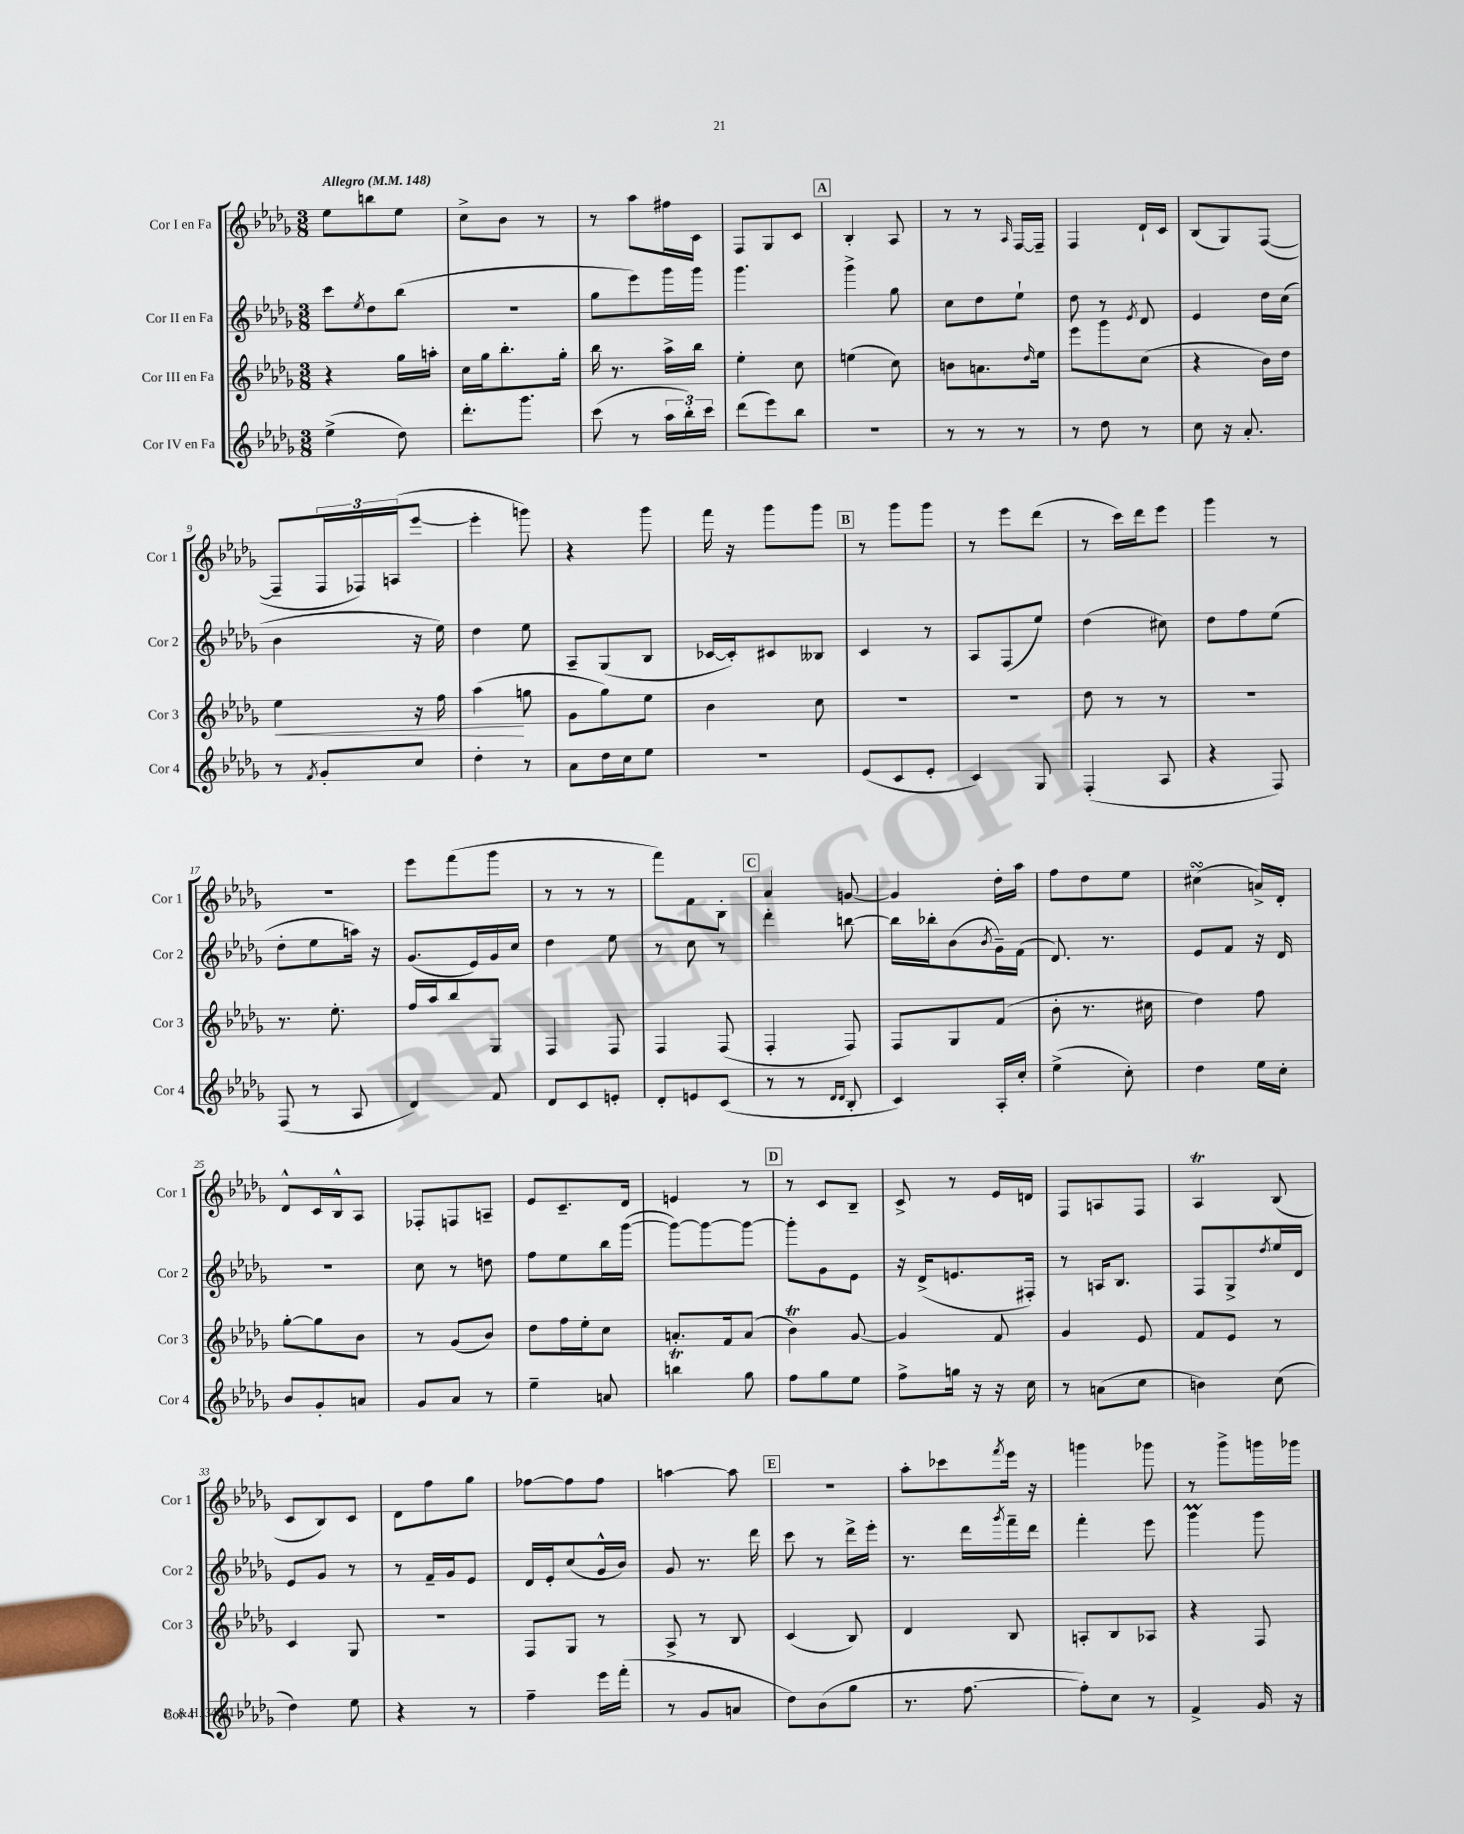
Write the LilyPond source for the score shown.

<<
\new StaffGroup <<
\new Staff = "s0" \with { instrumentName = "Cor I en Fa" shortInstrumentName = "Cor 1" } {
    \clef treble \key des \major \numericTimeSignature \time 3/8 \tempo "Allegro" 4 = 148
    ees''8 b''8 ees''8 |
    c''8-> bes'8 r8 |
    r8 aes''8 fis''16 c'16 |
    f8 ges8 c'8 |
    \mark \markup { \box "A" } bes4-. aes8 |
    r8 r8 \grace { aes16 } f16~ f16-- |
    f4 des'16-! c'16 |
    bes8( ges8) f8~( |
    f8-- \tuplet 3/2 { f16 fes16) a16( } ees'''8~ |
    ees'''4-. g'''8) |
    r4 ges'''8 |
    f'''16 r16 ges'''8 ges'''8 |
    \mark \markup { \box "B" } r8 ges'''8 ges'''8 |
    r8 ees'''8 des'''8( |
    r8 c'''16) des'''16 ees'''8 |
    ges'''4 r8 |
    R4. |
    ees'''8 f'''8( ges'''8 |
    r8 r8 r8 |
    f'''8) f'8 bes8-. |
    \mark \markup { \box "C" } aes'4 g'8~ |
    g'4 des''16-. aes''16 |
    f''8 des''8 ees''8 |
    cis''4\turn( a'16->) des'16-. |
    des'8-^ c'16 bes16-^ aes8 |
    fes8-. f8 a8-- |
    ees'8 c'8.-- des'16 |
    e'4 r8 |
    \mark \markup { \box "D" } r8 c'8 bes8-- |
    c'8-> r8 ees'16 d'16 |
    f8 a8 f8 |
    aes4\trill bes8( |
    c'8 bes8) c'8 |
    des'8 f''8 ges''8 |
    fes''8~ fes''8 fes''8 |
    a''4~ a''8 |
    \mark \markup { \box "E" } R4. |
    aes''8-. ces'''8 \acciaccatura { f'''8 } ees'''16 r16 |
    g'''4 ges'''8 |
    r8 ges'''8-> g'''16 ges'''16 \bar "|." |
}
\new Staff = "s1" \with { instrumentName = "Cor II en Fa" shortInstrumentName = "Cor 2" } {
    \clef treble \key des \major \numericTimeSignature \time 3/8
    c'''8 \acciaccatura { ees''8 } des''8 bes''8( |
    R4. |
    ges''8 ees'''8) ges'''16 ges'''16 |
    ges'''4. |
    \mark \markup { \box "A" } ges'''4-> ges''8 |
    c''8 des''8 ees''8-! |
    des''8 r8 \acciaccatura { ees'8 } des'8 |
    ees'4 des''16 c''16( |
    bes'4 r16 ees''16) |
    des''4 ees''8 |
    aes8-- ges8( bes8 |
    ces'16~ ces'16-.) cis'8 beses8 |
    \mark \markup { \box "B" } c'4 r8 |
    aes8 f8( ees''8) |
    des''4( cis''8) |
    des''8 f''8 ees''8( |
    des''8-. ees''8 a''16) r16 |
    ges'8.( ees'16) ges'16 c''16 |
    des''4 ees''8 |
    r8 c''8 r8 |
    \mark \markup { \box "C" } des'''4-. b''8~ |
    b''16 bes''16-. bes'8( \acciaccatura { bes'8 } ges'16--) f'16( |
    des'8.) r8. |
    ees'8 f'8 r16 des'16 |
    R4. |
    c''8 r8 d''8 |
    f''8 ees''8 bes''16 ges'''16~( |
    ges'''8~) ges'''8~ ges'''8~ |
    \mark \markup { \box "D" } ges'''8-. ges'8 ees'8 |
    r16 des'16->( e'8. fis16-.) |
    r8 a16 bes8. |
    f8 ges8-> \acciaccatura { des''8 } ees''16 des'16 |
    ees'8 ges'8 r8 |
    r8 f'16-- ges'16 ees'8 |
    des'16 ees'16-. c''8( ges'16-^ bes'16) |
    ges'8 r8. des'''16 |
    \mark \markup { \box "E" } c'''8 r8 des'''16-> ees'''16-. |
    r8. des'''16 \acciaccatura { ges'''8 } f'''16-- des'''16 |
    f'''4-. ees'''8 |
    ges'''4\prall ges'''8 \bar "|." |
}
\new Staff = "s2" \with { instrumentName = "Cor III en Fa" shortInstrumentName = "Cor 3" } {
    \clef treble \key des \major \numericTimeSignature \time 3/8
    r4 ges''16 a''16-. |
    c''16 ges''16 bes''8.-. ges''16-. |
    bes''16 r8. aes''16-> bes''16 |
    ees''4-. c''8 |
    \mark \markup { \box "A" } e''4( c''8) |
    b'8 a'8. \grace { des''16 } ees''16 |
    ees'''8 ges'''8 c''8( |
    r4 bes'16) des''16 |
    ees''4\< r16 f''16 |
    aes''4\!( g''8 |
    ges'8 ges''8) ees''8 |
    bes'4 c''8 |
    \mark \markup { \box "B" } R4. |
    R4. |
    des''8 r8 r8 |
    R4. |
    r8. ees''8.-. |
    f''16 aes''16 bes''8 ges8 |
    f4 f8 |
    f4 f8( |
    \mark \markup { \box "C" } f4-. f8) |
    f8 ges8 f'8( |
    bes'8-. r8. cis''16 |
    des''4) f''8 |
    ges''8~-. ges''8 bes'8 |
    r8 ges'8( bes'8) |
    des''8 f''16 ees''16-. c''8 |
    a'8.-. f'16 a'8( |
    \mark \markup { \box "D" } bes'4\trill) ges'8~ |
    ges'4 f'8 |
    ges'4 ees'8 |
    f'8 ees'8 r8 |
    c'4 ges8 |
    R4. |
    f8 ges8 r8 |
    aes8-> r8 bes8 |
    \mark \markup { \box "E" } c'4( bes8) |
    des'4 bes8 |
    a8-. bes8 aes8 |
    r4 f8 \bar "|." |
}
\new Staff = "s3" \with { instrumentName = "Cor IV en Fa" shortInstrumentName = "Cor 4" } {
    \clef treble \key des \major \numericTimeSignature \time 3/8
    ees''4->( des''8) |
    des'''8.-. ges'''8. |
    c'''8( r8 \tuplet 3/2 { aes''16 bes''16-.) c'''16 } |
    des'''8( ees'''8) bes''8 |
    \mark \markup { \box "A" } R4. |
    r8 r8 r8 |
    r8 des''8 r8 |
    c''8 r16 aes'8.-. |
    r8 \acciaccatura { f'8 } ges'8-. c''8 |
    des''4-. r8 |
    aes'8 des''16 c''16 ees''8 |
    R4. |
    \mark \markup { \box "B" } ees'8( c'8 ees'8-. |
    c'4) ges8 |
    f4-.( aes8 |
    r4 f8) |
    f8( r8 aes8 |
    des'4) f'8 |
    des'8 c'8 e'8-. |
    des'8-. e'8 c'8( |
    \mark \markup { \box "C" } r8 r8 \grace { des'16 des'16 } bes8-. |
    c'4) aes16-. c''16-. |
    ees''4->( c''8-.) |
    des''4 ees''16 c''16-. |
    bes'8 ges'8-. a'8 |
    ges'8 aes'8 r8 |
    ees''4-- a'8 |
    b''4\trill ges''8 |
    \mark \markup { \box "D" } f''8 ges''8 ees''8 |
    f''8-> g''16 r16 r16 c''16 |
    r8 a'8( c''8 |
    b'4) c''8( |
    des''4) ees''8 |
    r4 r8 |
    f''4-- ees'''16 f'''16-.( |
    r8 ges'8 a'8 |
    \mark \markup { \box "E" } des''8) bes'8( ges''8 |
    r8. f''8.~ |
    f''8-.) c''8 r8 |
    f'4-> ges'16 r16 \bar "|." |
}
>>
>>
